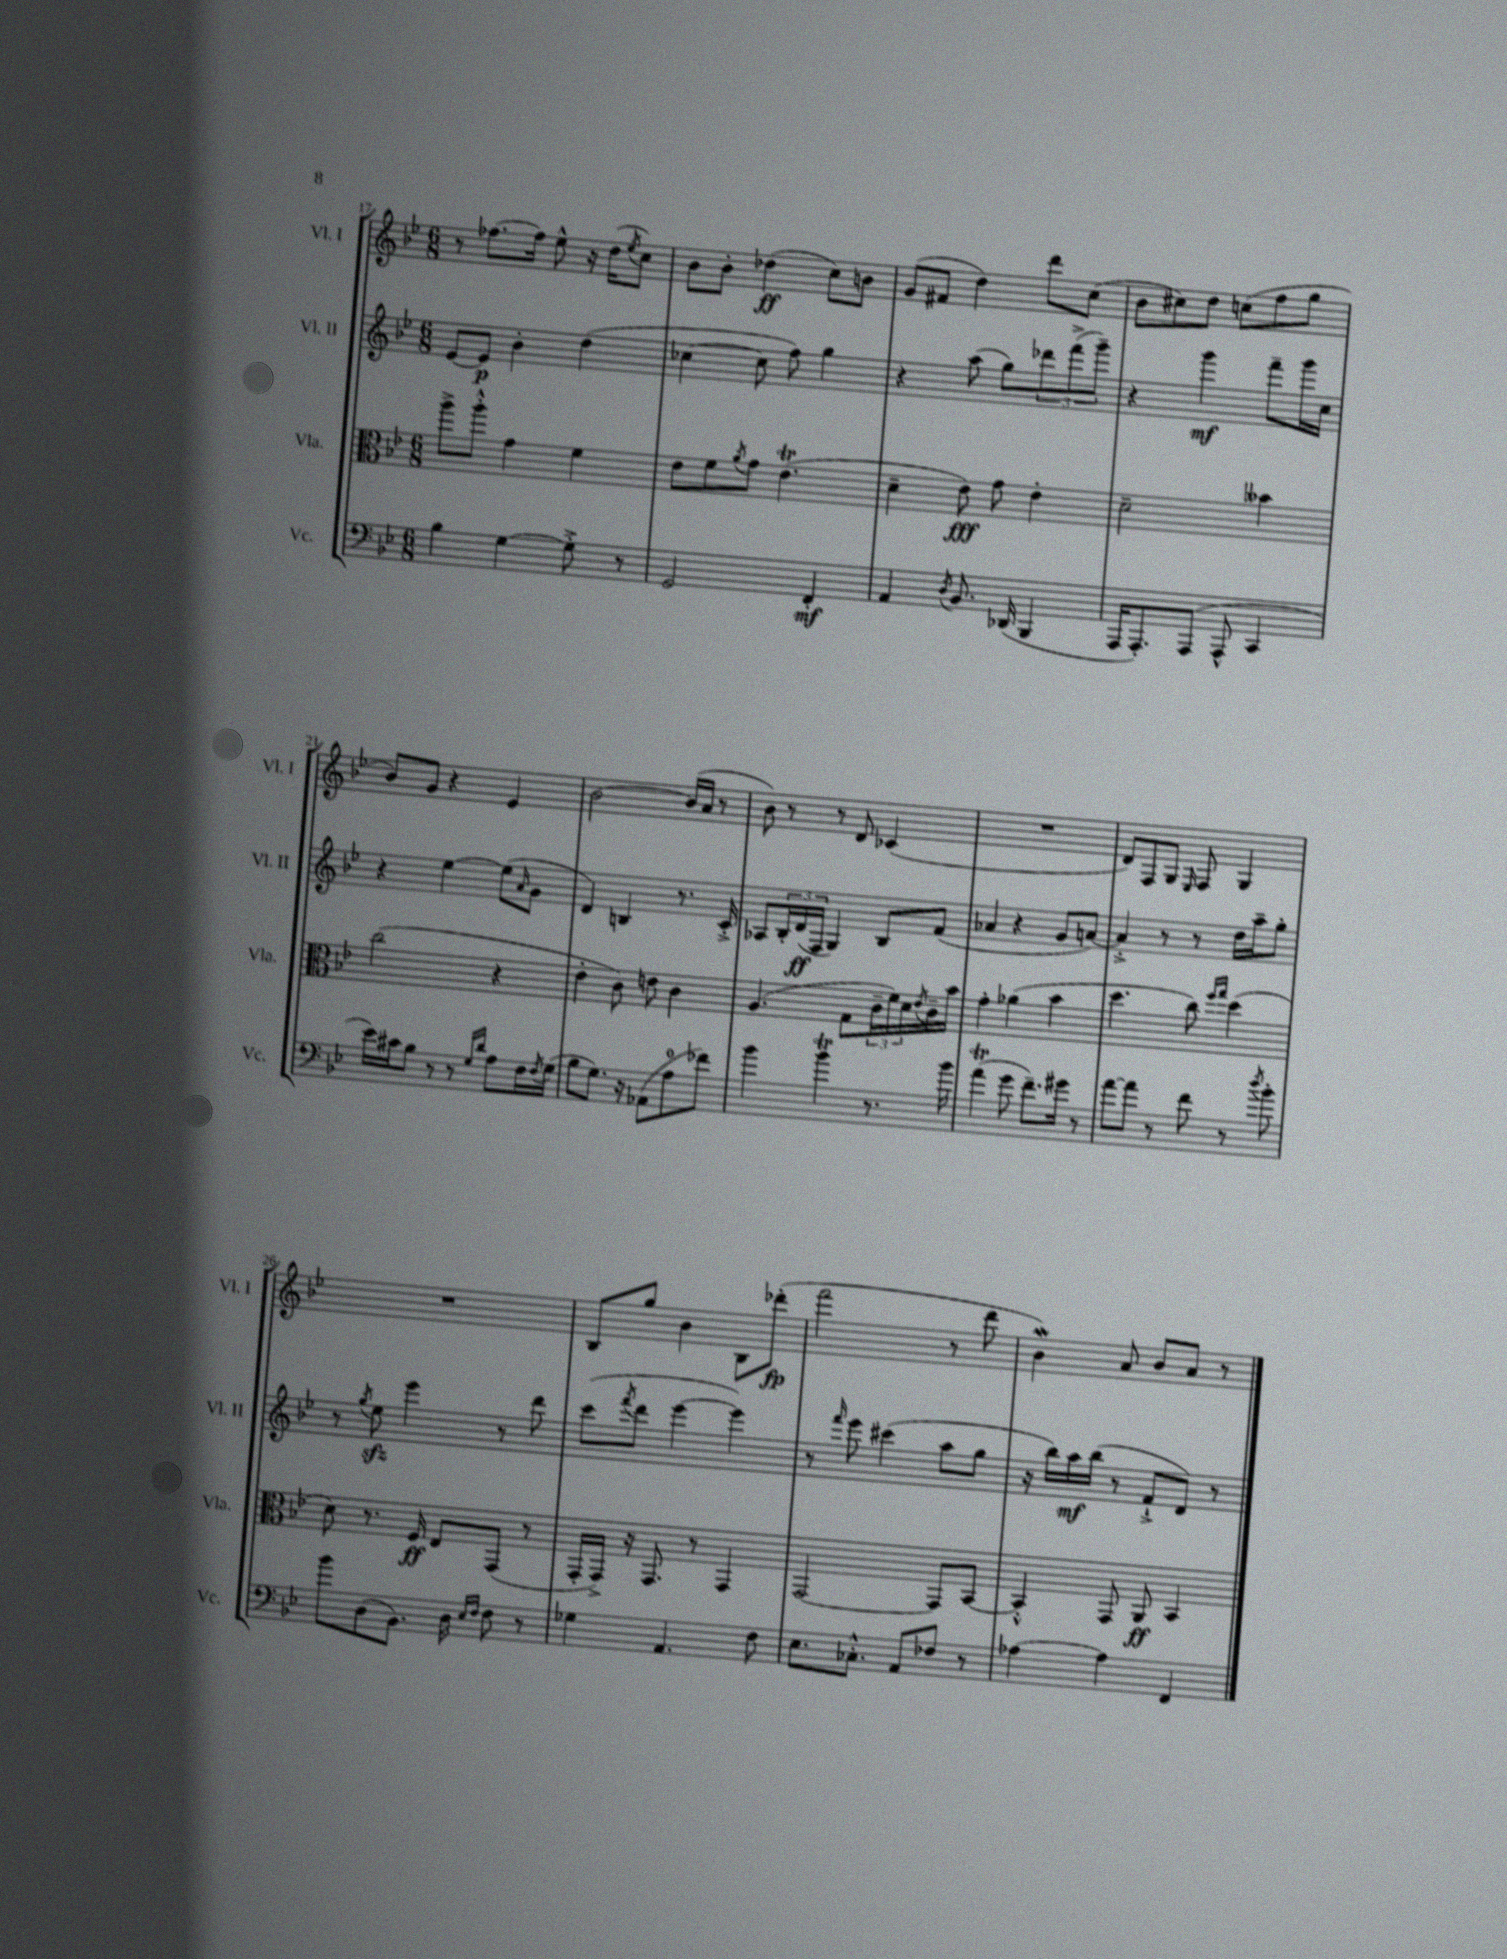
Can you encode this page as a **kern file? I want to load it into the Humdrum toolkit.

**kern	**kern	**kern	**kern
*staff4	*staff3	*staff2	*staff1
*clefF4	*clefC3	*clefG2	*clefG2
*k[b-e-]	*k[b-e-]	*k[b-e-]	*k[b-e-]
*M6/8	*M6/8	*M6/8	*M6/8
4B-	8aa^	[8e-	8r
.	8aa'^^	8e-]	[8.ff-
[4G	4g	4b-'	.
.	.	.	16ff-]
.	.	.	8ee-^^
8G'^]	4f	(4dd	16r
.	.	.	(16dd
.	.	.	8qee-
8r	.	.	8cc)
=	=	=	=
2GG	8e-	[4cc-	8b-
.	8f	.	8b-'
.	8qa	.	.
.	8g	8cc-]	(4dd-
.	(4.e-	8ff)	.
4FF'	.	4gg	8cc)
.	.	.	8b
=	=	=	=
4AA	4d~	4r	(8g
.	.	.	8f#
8qD	.	.	.
8.BB-	8e-)	(8aa	4dd)
.	8g	8gg)	.
(16DD-	.	.	.
4BBB-	4e-'	12ddd-	8ddd
.	.	(12fff^	.
.	.	.	(8cc
.	.	12ggg~)	.
=	=	=	=
16AAA	2d~	4r	8b-
8.AAA')	.	.	.
.	.	.	8cc#)
(8AAA	.	4ggg	8dd
8AAA^^	.	.	(8cc
4CC	4b--	8fff~	8ff
.	.	16ggg	8gg
.	.	16cc	.
=	=	=	=
16e-)	(2cc	4r	8b-)
16c#	.	.	.
8B-	.	.	8g
8r	.	[4ee-	4r
8r	.	.	.
16qqG	.	.	.
16qqd	.	.	.
8A	4r	(8ee-]	4e-
.	.	16qqa	.
16F	.	8g	.
8qF	.	.	.
(16G	.	.	.
=	=	=	=
8B-	4e-'	4d)	[2b-
8.G)	.	.	.
.	8c)	4B	.
16r	.	.	.
(8AA-	8e	.	.
8A	4c	8.r	(16b-]
.	.	.	16a
8f-)	.	.	8r
.	.	16c'^	.
=	=	=	=
4b-	(4.A	8A-	8b-)
.	.	24B-'	8r
.	.	(24d	.
.	.	24F	.
4b-	.	4G)	8r
.	8G	.	8d
8.r	24c~	8B-	(4c-
.	24f)	.	.
.	24d	.	.
.	8qe-	.	.
.	16c~	(8f	.
16b-	16b-	.	.
=	=	=	=
(4a	4g'	4a-	2.r
8g	(4a-	4r	.
8.f~)	.	.	.
.	4b-	8g	.
16g#	.	.	.
8r	.	[8a)	.
=	=	=	=
[8a	4.dd	4a'^]	8d)
8a]	.	.	8F
8r	.	8r	8G
.	.	.	16qqE-
8f	8cc)	8r	8F
.	16qqff	.	.
.	16qqgg	.	.
8r	(4dd	16dd	4G
.	.	16aa~	.
8qdd	.	.	.
8b-'	.	8gg'	.
=	=	=	=
8b-	8d)	8r	2.r
.	.	8qgg	.
(8D	8.r	8ee-	.
8.BB-)	.	4eee-	.
.	16F	.	.
.	8E-	.	.
16D	.	.	.
16qqE-	.	.	.
16qqF	.	.	.
8F	(8GG	8r	.
8r	8r	8ddd	.
=	=	=	=
4G-	16GG'	(8ccc	8B-
.	16GG^)	.	.
.	.	8qfff	.
.	16r	8ddd	8gg
.	8.GG	.	.
4.AA	.	[4eee-	4b-
.	8r	.	.
.	4GG	4eee-])	8B-
8F	.	.	(8ddd-'
=	=	=	=
8.E-	[2GG	8r	2fff
.	.	16qqfff	.
.	.	8eee-	.
8.C-'^^	.	.	.
.	.	(4ccc#	.
8AA	.	.	.
8F-	8GG]	8aa	8r
8r	[8BB-	8gg	8ddd
=	=	=	=
[4A-	4BB-'^^]	16r	4b-)
.	.	16bb-)	.
.	.	16aa	.
.	.	(16bb-	.
4A-]	8GG	8r	8a
.	8AA	8f`^	8b-
4FF	4BB-	8d)	8a
.	.	8r	8r
==	==	==	==
*-	*-	*-	*-
